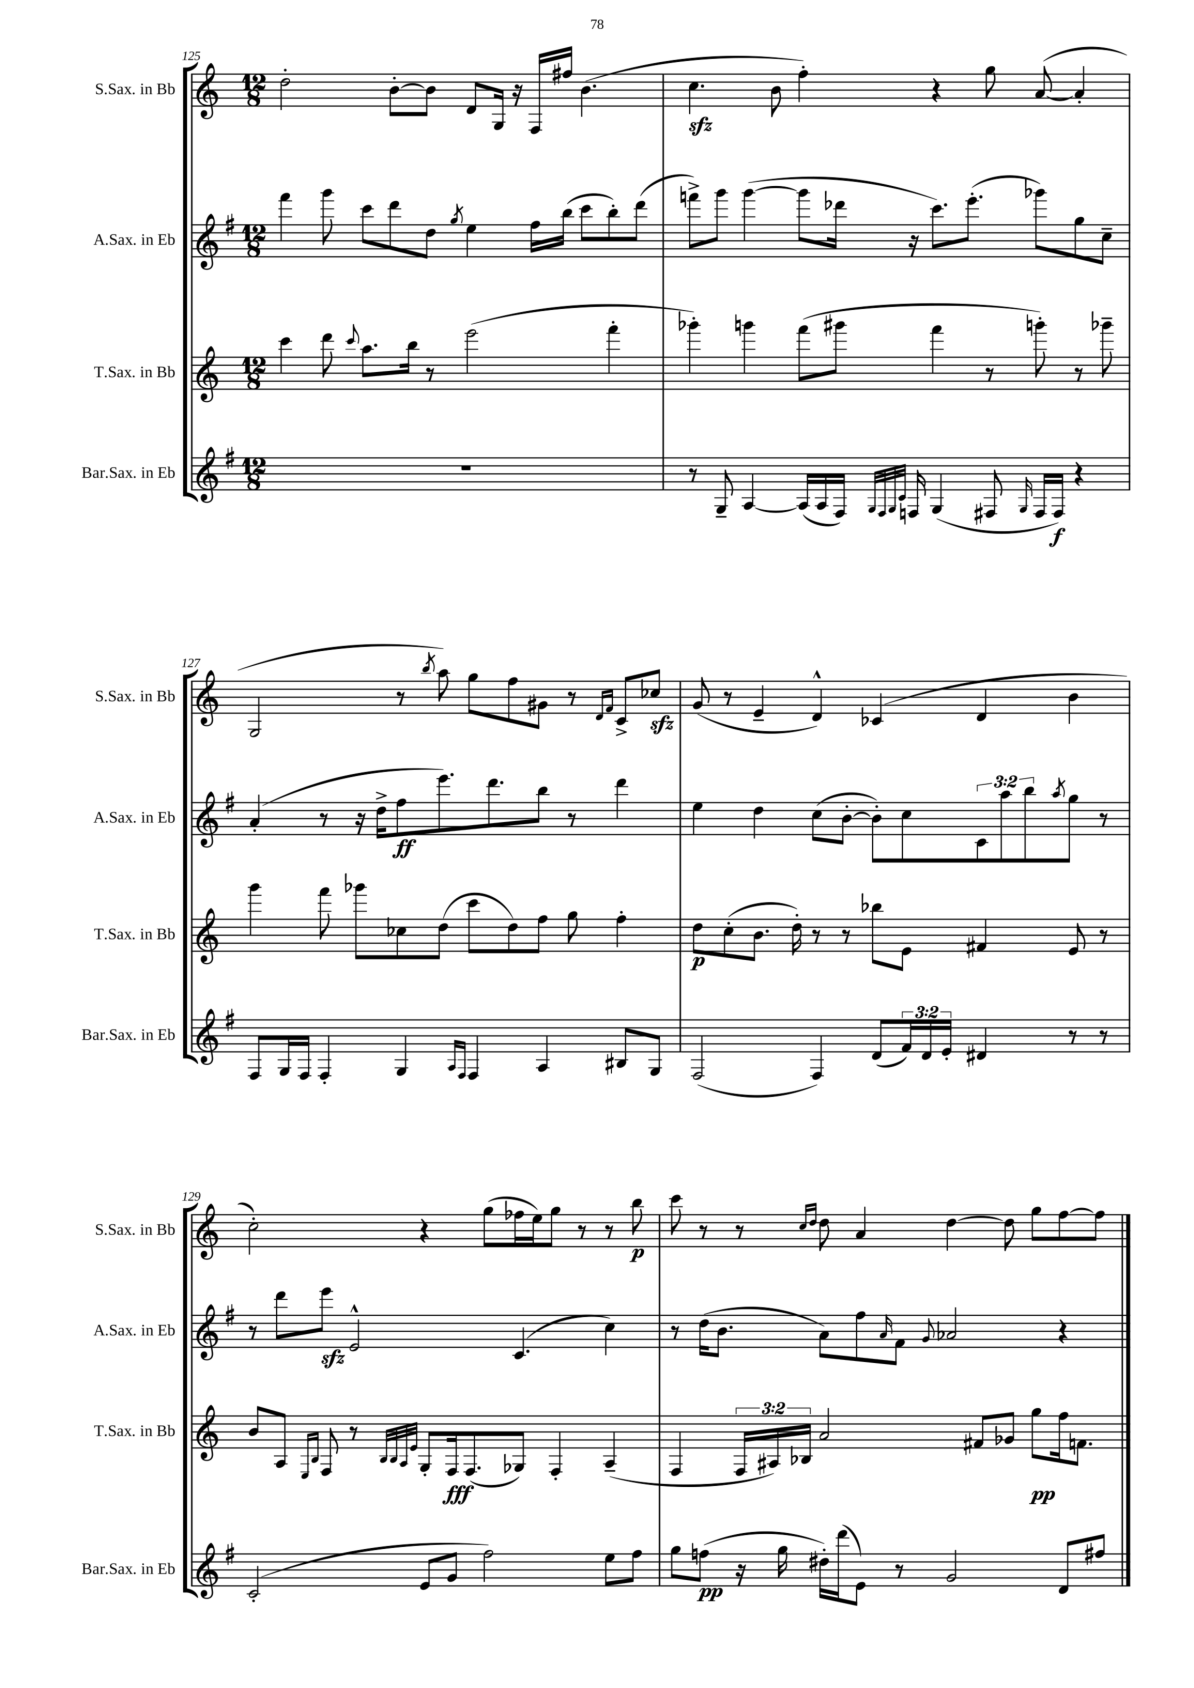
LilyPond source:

<<
\new StaffGroup <<
\new Staff = "s0" \with { instrumentName = "S.Sax. in Bb" shortInstrumentName = "S.Sax. in Bb" } {
    \clef treble \key c \major \numericTimeSignature \time 12/8
    d''2-. b'8~-. b'8 d'8 g16 r16 f16 fis''16 b'4.( |
    c''4.\sfz b'8 f''4-.) r4 g''8 a'8~( a'4-. |
    g2 r8 \acciaccatura { b''8 } a''8) g''8 f''8 gis'8 r8 \grace { d'16 f'16 } c'8-> ces''8\sfz |
    g'8( r8 e'4-- d'4-^) ces'4( d'4 b'4 |
    c''2-.) r4 g''8( fes''16 e''16) g''8 r8 r8 b''8\p |
    c'''8 r8 r8 \grace { c''16 d''16 } d''8 a'4 d''4~ d''8 g''8 f''8~ f''8 \bar "|." |
}
\new Staff = "s1" \with { instrumentName = "A.Sax. in Eb" shortInstrumentName = "A.Sax. in Eb" } {
    \clef treble \key g \major \numericTimeSignature \time 12/8 \override Staff.TupletNumber.text = #tuplet-number::calc-fraction-text
    fis'''4 g'''8 c'''8 d'''8 d''8 \acciaccatura { g''8 } e''4 fis''16 b''16( c'''8 b''8-.) d'''8( |
    f'''8->) g'''8 g'''4~( g'''8 des'''16 r16 c'''8.) e'''8.-.( ges'''8) g''8 c''8-- |
    a'4-.( r8 r16 d''16-> fis''8\ff e'''8.) d'''8. b''8 r8 d'''4 |
    e''4 d''4 c''8( b'8~-. b'8-.) c''8 \tuplet 3/2 { c'8 a''8 b''8 } \acciaccatura { a''8 } g''8 r8 |
    r8 d'''8 e'''8\sfz e'2-^ c'4.( c''4) |
    r8 d''16( b'8. a'8) fis''8 \grace { a'16 } fis'8 \appoggiatura { g'8 } aes'2 r4 \bar "|." |
}
\new Staff = "s2" \with { instrumentName = "T.Sax. in Bb" shortInstrumentName = "T.Sax. in Bb" } {
    \clef treble \key c \major \numericTimeSignature \time 12/8 \override Staff.TupletNumber.text = #tuplet-number::calc-fraction-text
    c'''4 d'''8 \appoggiatura { c'''8 } a''8. b''16 r8 e'''2( f'''4-. |
    ges'''4-.) g'''4 f'''8( gis'''8 f'''4 r8 g'''8-.) r8 ges'''8-- |
    g'''4 f'''8 ges'''8 ces''8 d''8( c'''8 d''8) f''8 g''8 f''4-. |
    d''8\p c''8-.( b'8. d''16-.) r8 r8 bes''8 e'8 fis'4 e'8 r8 |
    b'8 a8 \grace { e16 b16 } f8 r8 \grace { b32 b32 a32 e'32 } g8-. f16\fff f8.( ges8) f4-. a4--( |
    f4 \tuplet 3/2 { f16 ais16) bes16 } a'2 fis'8 ges'8 g''8\pp f''16 f'8. \bar "|." |
}
\new Staff = "s3" \with { instrumentName = "Bar.Sax. in Eb" shortInstrumentName = "Bar.Sax. in Eb" } {
    \clef treble \key g \major \numericTimeSignature \time 12/8 \override Staff.TupletNumber.text = #tuplet-number::calc-fraction-text
    R1. |
    r8 g8-- a4~ a16( a16 fis16) \grace { g32 fis32 g32 c'32 } f16 g4( fis8 \grace { g16 } fis16 fis16\f) r4 |
    fis8 g16 fis16 fis4-. g4 \grace { a16 fis16 } fis4 a4 bis8 g8 |
    fis2( fis4) d'8( \tuplet 3/2 { fis'16) d'16 e'16-. } dis'4 r8 r8 |
    c'2-.( e'8 g'8 fis''2) e''8 fis''8 |
    g''8 f''8\pp( r16 g''16 dis''16-.) d'''16( e'8) r8 g'2 d'8 fis''8 \bar "|." |
}
>>
>>
\layout { \context { \Score currentBarNumber = #125 } }
